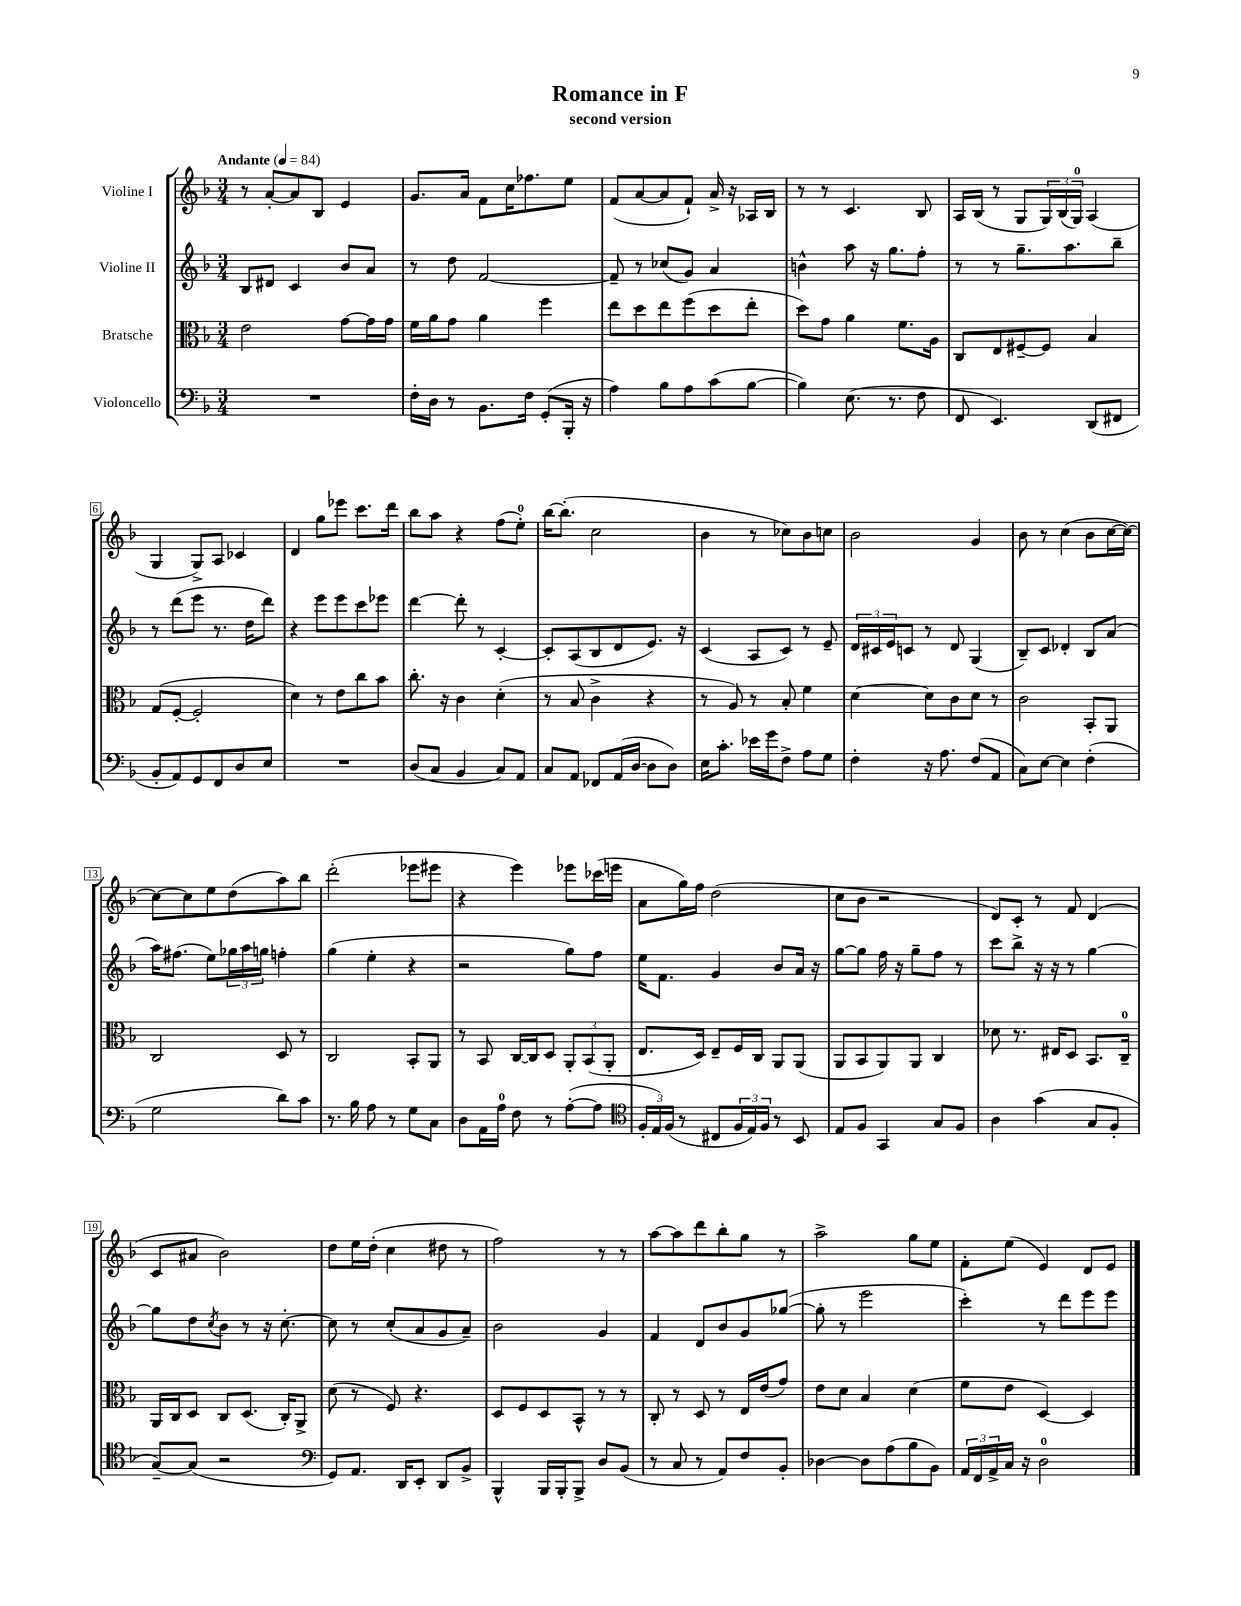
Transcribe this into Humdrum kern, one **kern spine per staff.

**kern	**kern	**kern	**kern
*staff4	*staff3	*staff2	*staff1
*clefF4	*clefC3	*clefG2	*clefG2
*k[b-]	*k[b-]	*k[b-]	*k[b-]
*M3/4	*M3/4	*M3/4	*M3/4
*MM84	*MM84	*MM84	*MM84
2.r	2e	8B-	8r
.	.	8d#	[8a'
.	.	4c	8a]
.	.	.	8B-
.	[8g	8b-	4e
.	16g]	8a	.
.	16g	.	.
=	=	=	=
16F'	16f	8r	8.g
16D	16a	.	.
8r	8g	8dd	.
.	.	.	16a
8.BB-	4a	[2f	8f
.	.	.	16cc
16F	.	.	8.ff-
(8GG'	4ff	.	.
16BBB-'	.	.	8ee
16r	.	.	.
=	=	=	=
4A)	8ee	8f~]	(8f
.	8dd	8r	[8a
8B-	8ee	(8cc-	8a]
8A	(8ff	8g)	8f`)
(8c	8dd	4a	16a^
.	.	.	16r
[8B-	8ee'	.	16A-
.	.	.	16B-
=	=	=	=
4B-])	8dd)	4b^^	8r
.	8g	.	8r
(8.E	4a	8aa	4.c
.	.	16r	.
8.r	.	8.gg	.
.	8.f	.	.
8F	.	8ff'	8B-
.	16A	.	.
=	=	=	=
8FF	8C	8r	16A
.	.	.	(16B-
4.EE)	8E	8r	8r
.	[8F#~	8.gg~	8G
.	8F#]	.	24G)
.	.	.	(24B-
.	.	8.aa	.
.	.	.	24G)
(8DD	4B-	.	(4A
8FF#	.	8bb-~	.
=	=	=	=
8BB-'	(8G	8r	4G
8AA)	[8F'	(8ddd	.
8GG	2F']	8eee	8G^)
8FF	.	8.r	8A
8D	.	.	4c-
.	.	16dd	.
8E	.	8ddd)	.
=	=	=	=
2.r	4d)	4r	4d
.	8r	8eee	8gg
.	8e	8eee	8eee-
.	8cc	8ccc	8.ccc
.	8b-	8eee-	.
.	.	.	16ddd
=	=	=	=
(8D	8.cc'	[4ddd	8bb-
8C	.	.	8aa
.	16r	.	.
4BB-	4c	8ddd']	4r
.	.	8r	.
8C)	(4d'	[4c'	(8ff
8AA	.	.	8ee')
=	=	=	=
8C	8r	8c']	[16bb-
.	.	.	(8.bb-']
8AA	8B-	(8A	.
8FF-	4c^	8B-	2cc
(16AA	.	8d	.
[16D	.	.	.
8D]	4r	8.e)	.
8D)	.	.	.
.	.	16r	.
=	=	=	=
16E	8r	(4c	4b-
8.c'	.	.	.
.	8A)	.	.
16e-	8r	8A	8r
16g	.	.	.
8F^	8B-'	8c)	8cc-)
8A	4f	8r	8b-
8G	.	8e~	8cc
=	=	=	=
4F'	[4d	24d	2b-
.	.	24c#	.
.	.	24e	.
.	.	8c	.
16r	8d]	8r	.
8.A	.	.	.
.	8c	8d	.
(8F	8d	(4G	4g
8AA	8r	.	.
=	=	=	=
8C)	2c	8B-~)	8b-
[8E	.	8c	8r
4E]	.	4d-'	(4cc
(4F'	8BB-'	8B-	8b-
.	8AA	(8a	[16cc
.	.	.	16cc_)
=	=	=	=
2G	2C	16aa)	8cc_
.	.	(8.ff#	.
.	.	.	8cc]
.	.	8ee)	8ee
.	.	24gg-	(8dd
.	.	24aa	.
.	.	24gg	.
8d)	8D	4ff'	8aa)
8c	8r	.	8bb-
=	=	=	=
8.r	2C	(4gg	(2ddd'
16B-	.	.	.
8A	.	4ee'	.
8r	.	.	.
8G	8BB-'	4r	8eee-
8C	8AA	.	8eee#
=	=	=	=
8D	8r	2r	4r
16AA	8BB-	.	.
16A	.	.	.
8F	[16C	.	4eee)
.	16C]	.	.
8r	8D	.	.
([8A'	12AA'	8gg)	8eee-
.	(12BB-	.	.
8A]	.	8ff	(16ccc-
.	12AA'	.	.
.	.	.	16eee
=	=	=	=
*clefC4	*	*	*
24F'	8.E	16ee	8a
24E)	.	.	.
.	.	8.f	.
(24F	.	.	.
8r	.	.	16gg)
.	16D)	.	16ff
8C#	8E~	4g	(2dd
24F	16F	.	.
24E)	.	.	.
.	16C	.	.
24F	.	.	.
8r	8AA	8b-	.
8BB-	(8AA	16a	.
.	.	16r	.
=	=	=	=
8E	8AA	[8gg	8cc
8F	8BB-	8gg]	8b-
4GG	8AA)	16ff	2r
.	.	16r	.
.	8AA	8gg~	.
8G	4C	8ff	.
8F	.	8r	.
=	=	=	=
4A	8d-	8ccc	8d)
.	8.r	8bb-^	8c'
(4g	.	16r	8r
.	16E#	16r	.
.	8D	8r	8f
8G	8.BB-	[4gg	(4d
8F'	.	.	.
.	16C~	.	.
=	=	=	=
[8G~)	16AA	8gg]	8c
.	16C	.	.
(8G]	8D	8dd	8a#
.	.	8qcc	.
2r	8C	8b-	2b-)
.	(8.D	8r	.
.	.	16r	.
.	16C')	[8.cc'	.
.	8AA^	.	.
=	=	=	=
*clefF4	*	*	*
8GG)	(8d	8cc]	8dd
8.AA	8r	8r	16ee
.	.	.	(16dd'
.	8F)	(8cc'	4cc
16DD	.	.	.
8EE'	4.r	8a	.
8DD	.	8g	8dd#
8BB-^	.	8a~)	8r
=	=	=	=
4BBB-^^	8D	2b-	2ff)
.	8F	.	.
16BBB-	8D	.	.
16BBB-'	.	.	.
8BBB-^	8BB-^^	.	.
8D	8r	4g	8r
(8BB-	8r	.	8r
=	=	=	=
8r	8C'	4f	[8aa
8C	8r	.	8aa]
8r	8D	8d	8ddd
8AA)	8r	8b-	8bb-'
8F	16E	8g	8gg
.	(16e	.	.
8BB-'	8g)	([8gg-	8r
=	=	=	=
[4D-	8e	8gg-']	2aa^
.	8d	8r	.
8D-]	4B-	2eee	.
(8A	.	.	.
8B-	(4d	.	8gg
8BB-)	.	.	8ee
=	=	=	=
24AA	8f	4ccc')	8f'
24FF	.	.	.
24AA^	.	.	.
16C	8e	.	(8ee
16r	.	.	.
2D	[4D)	8r	4e)
.	.	8ddd	.
.	4D]	8eee	8d
.	.	8eee	8e
==	==	==	==
*-	*-	*-	*-
